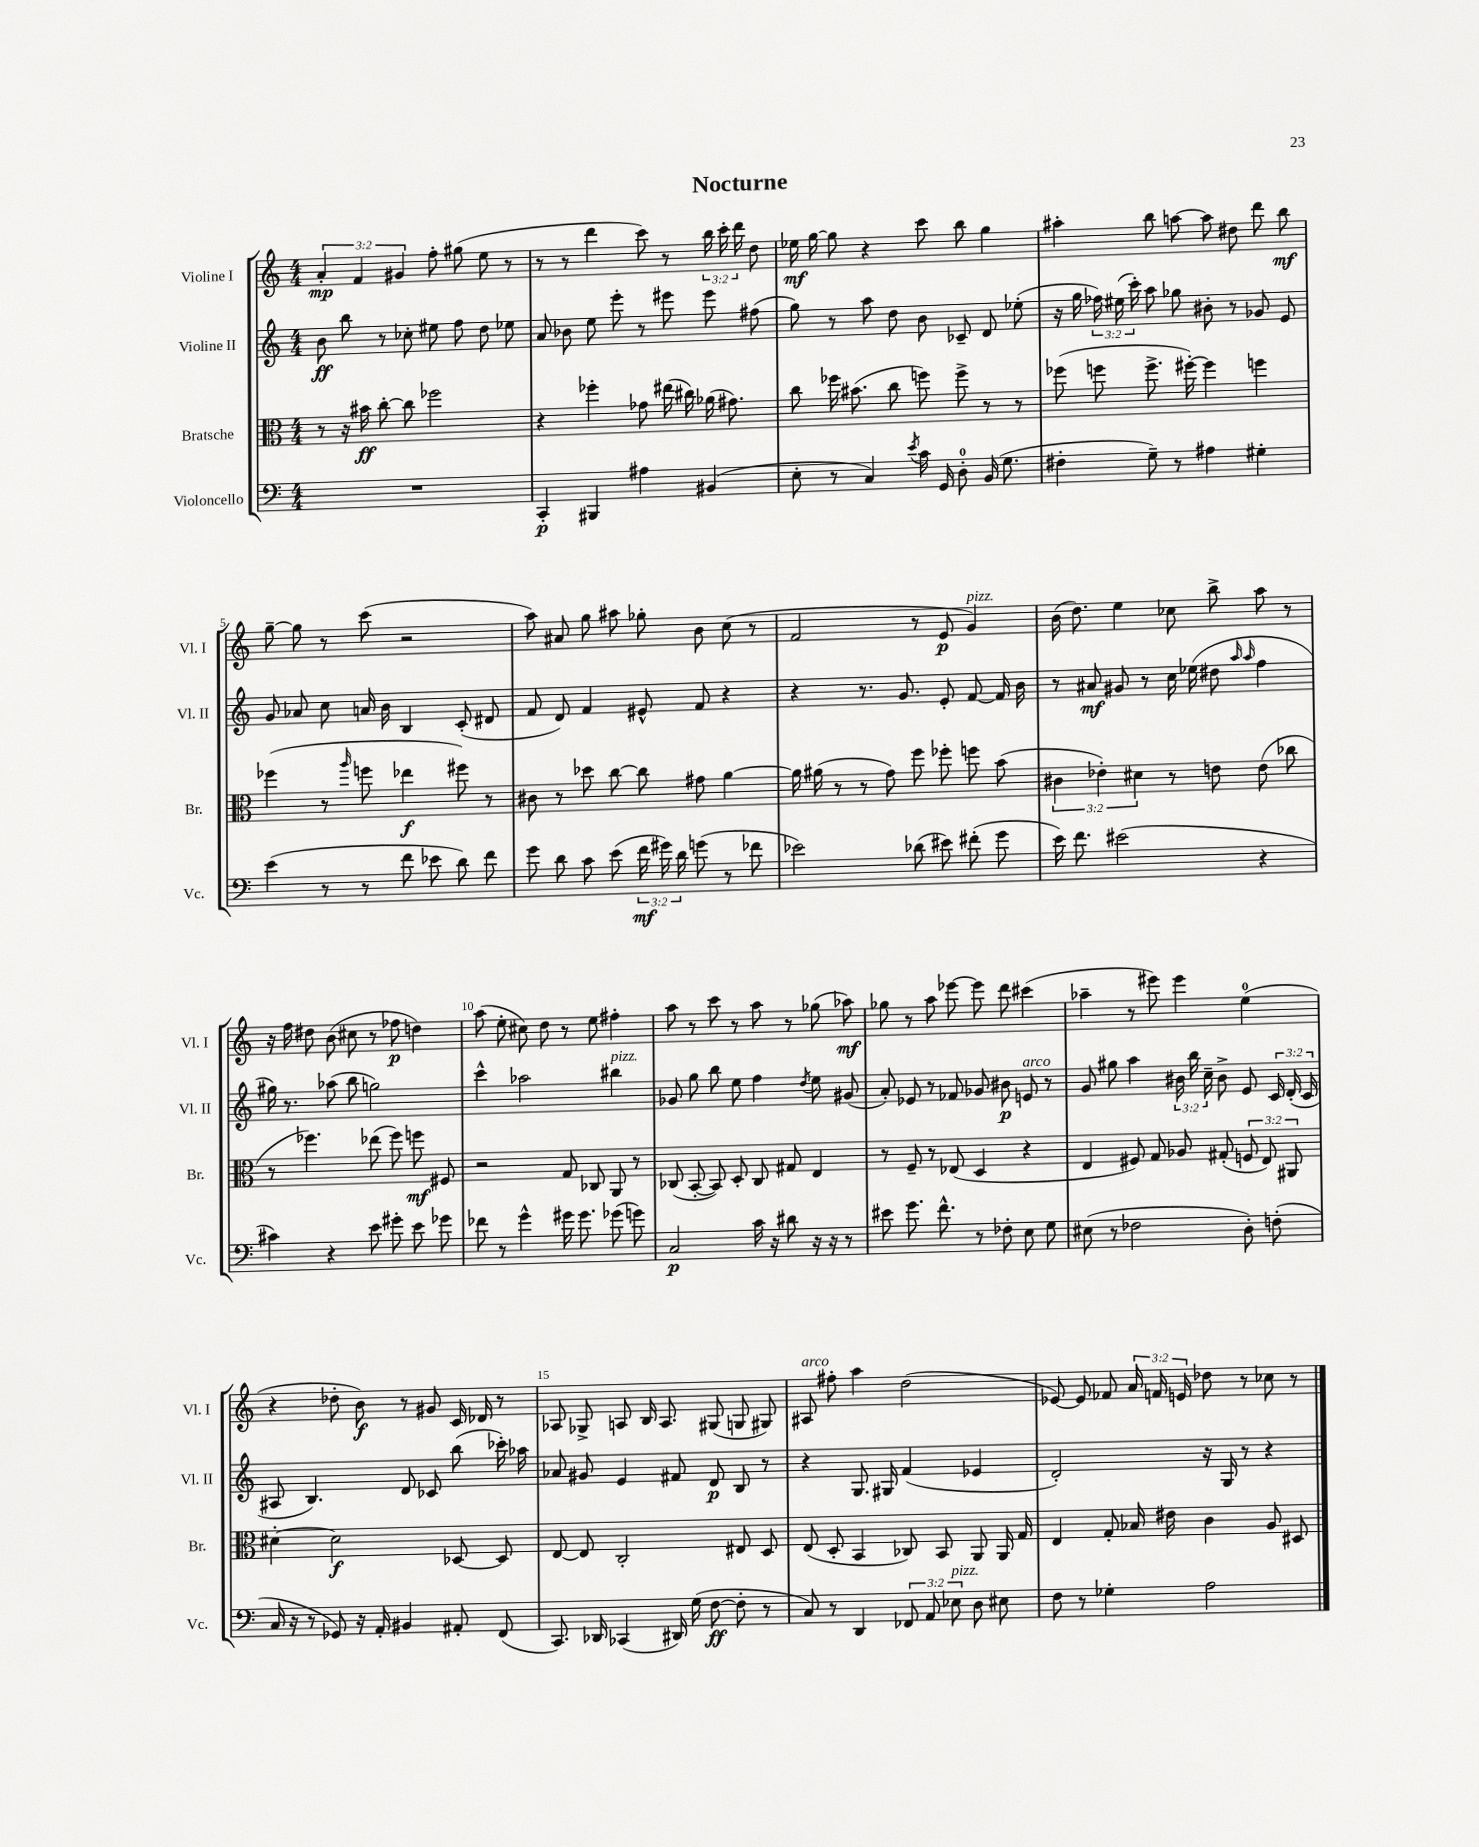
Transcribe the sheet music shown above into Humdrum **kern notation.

**kern	**kern	**kern	**kern
*staff4	*staff3	*staff2	*staff1
*clefF4	*clefC3	*clefG2	*clefG2
*k[]	*k[]	*k[]	*k[]
*M4/4	*M4/4	*M4/4	*M4/4
1r	8r	8b\	6a'/
.	16r	8bb\	.
.	.	.	6f/
.	16b#\	.	.
.	[8cc'\	8r	.
.	.	.	6g#/
.	8cc\]	8cc-'\	.
.	2ff-\	8ee#\	8ff'\
.	.	8ff\	(8gg#\
.	.	8dd\	8ee\
.	.	8ee-\	8r
=	=	=	=
4CC'/	4r	8a/	8r
.	.	8b-\	8r
4BBB#/	4ff-'\	8ee\	4ddd\
.	.	8eee'\	.
4A#\	8g-\	8r	8ccc\)
.	(16ee#\	8eee#\	8r
.	16cc#\)	.	.
(4BB#/	(16a-\	8eee#\	24bb\
.	.	.	24ccc'\
.	8.g#\)	.	.
.	.	.	24ddd\
.	.	(8ff#\	8dd\
=	=	=	=
8E'\	8cc\	8gg\)	16ee-\
.	.	.	[16gg\
8r	16ff-\	8r	8gg\]
.	(8.b#\	.	.
4C/)	.	8aa\	4r
.	8cc\	8dd\	.
8qe/	.	.	.
16c\	8ff\)	8b\	8ccc\
16GG/	.	.	.
8D'\	8ff^\	8c-~/	8bb\
(16BB/	8r	8d/	4gg\
8.G\	.	.	.
.	8r	(8ee-'\	.
=	=	=	=
4F#'\	(8ff-\	16r	4aa#'\
.	.	16gg\	.
.	8ff\	24ff-\)	.
.	.	(24ee#\	.
.	.	24ccc'\)	.
8G~\)	8.ff^\	8aa\	8bb\
8r	.	8gg-\	[8aa\
.	[16ff#'\)	.	.
4A#\	4ff#\]	8b#'\	8aa\]
.	.	8r	8dd#\
4G#'\	4ff\	8g-/	8ddd\
.	.	8e/	8bb\
=	=	=	=
(4e\	(4ff-\	8g/	[8gg~\
.	.	8a-/	8gg\]
8r	8r	8cc\	8r
.	16qqaa/	.	.
8r	8ff\	16a/	(8ccc\
.	.	16b\	.
8f\	4ee-\	4B/	2r
8e-\	.	.	.
8d\)	8ff#\)	(8c'/	.
8f\	8r	8d#/	.
=	=	=	=
8g\	8c#\	8f/	8aa\)
8d\	8r	8d/)	8a#/
8c\	8dd-\	4f/	8gg\
(8e\	[8cc\	.	8aa#\
24f\	8cc\]	8e#^^/	8gg-'\
24g#\)	.	.	.
24d\	.	.	.
(8g\	8g#\	8f/	8b\
8r	[4a\	4r	(8cc\
8f-\	.	.	8r
=	=	=	=
2e-\)	16a\]	4r	2f/
.	(16a#\	.	.
.	8r	.	.
.	8r	8.r	.
.	8g\)	.	.
.	.	8.g/	.
(8d-\	8ff\	.	8r
8e#\)	8ff-'\	8e'/	8e/
(8f#'\	8ff\	[8f/	4g/)
8g\	(8b\	16f/]	.
.	.	16b\	.
=	=	=	=
16e\)	6c#\	8r	(16b\
8.f\	.	.	8.dd\)
.	.	8a#/	.
.	6e-'\)	.	.
(2e#\	.	8g#/	4ee\
.	6d#\	.	.
.	.	8r	.
.	8r	16cc\	8cc-\
.	.	(16ee-\	.
.	8e\	8dd#\	8bb^\
.	.	16qqaa/	.
.	.	16qqaa/	.
4r	(8e\	4ff\	8aa\
.	8cc-\	.	8r
=	=	=	=
4c#\)	8r	16gg#\)	16r
.	.	8.r	16ff\
.	4.ff-\)	.	8dd#\
4r	.	(8aa-\	(8b\
.	.	8bb\	8cc#\
8e\	(8ee-\	2gg\)	8r
8g#'\	8ff-\)	.	8ff-\
8e\	8ff\	.	4dd\)
8g-\	8F#/	.	.
=	=	=	=
8f-\	2r	4ccc^^\	(8aa\
8r	.	.	8ee'\
4g^^\	.	2aa-\	8cc#\)
.	.	.	8dd\
16g#\	8G/	.	8r
8.g#\	.	.	.
.	8C-/	.	8ee\
(8g-\	8AA/	4bb#\	4ff#'\
8g\)	8r	.	.
=	=	=	=
2C/	(8C-/	8g-/	8aa\
.	[8BB'/	8gg\	8r
.	8BB/])	8bb\	8ccc\
.	8D'/	8ee\	8r
16c\	8C-/	4ff\	8aa\
16r	.	.	.
8d#\	8G#/	.	8r
.	.	8qdd/	.
16r	4E/	8ee\	(8gg-\
16r	.	.	.
8r	.	(8g#/	8aa-\)
=	=	=	=
8e#\	8r	8a'/)	8gg-\
8.g\	8F~/	8e-/	8r
.	8r	8r	8aa\
8.f^^\	.	.	.
.	(8E-/	8f-/	[8eee-\
8r	4D/	8g-/	8eee-\]
8F-'\	.	8b#\	8ddd\
8E\	4r	8e/	(4ccc#\
8G\	.	8r	.
=	=	=	=
(8E#\	4E/	8g/	4aa-~\
8r	.	8gg#\	.
2F-\	8F#/)	4aa\	8r
.	8G/	.	8eee#\)
.	8A-/	24b#\	4eee#\
.	.	24bb\	.
.	.	24cc~\	.
.	(8G#'/	8b#^\	.
8D'\)	12F/	8e/	(4ee\
.	12E/)	.	.
(8F'\	.	24c/	.
.	12AA#/	(24d'/	.
.	.	24c/	.
=	=	=	=
16C/	[4d#'\	8A#/	4r
16r	.	.	.
8r	.	4.B/)	.
8GG-/)	2d#\]	.	8dd-'\
16r	.	.	8b\)
16AA'/	.	.	.
4BB#/	.	8d/	8r
.	.	8c-/	8g#/
8AA#'/	[8D-/	(8bb\	16c/
.	.	.	16d-/
(8FF/	8D-/]	16ccc-'\)	8r
.	.	16aa-\	.
=	=	=	=
8.CC/)	[8E/	8a-/	8A-/
.	8E/]	8g#/	8G-^/
16DD-/	.	.	.
(4CC-/	2C'/	4e/	8A/
.	.	.	16B/
.	.	.	8.A/
16DD#/)	.	8f#/	.
(16G\	.	.	.
[8F\	.	8d/	(8G#/
8F'\]	8E#/	8B/	8G/
8r	8D/	8r	8G#/)
=	=	=	=
8C/)	(8E/	4r	8A#/
8r	8D'/	.	8ff#'\
4DD/	4BB/	8.G/	4aa\
.	.	16G#/	.
12FF-/	8C-/)	(4f/	(2dd\
12AA/	.	.	.
.	8BB/	.	.
12E-\	.	.	.
8D\	8AA/	4e-/	.
8E#\	16AA/	.	.
.	16G/	.	.
=	=	=	=
8F\	4E/	2d'/)	[8e-/)
8r	.	.	8e-/]
4G-'\	8G'/	.	8f-/
.	16B-/	.	24a/
.	.	.	24f/
.	16e#\	.	.
.	.	.	24e/
2A\	4c\	16r	8dd-\
.	.	16G/	.
.	.	8r	8r
.	8A/	4r	8cc-\
.	8D#/	.	8r
==	==	==	==
*-	*-	*-	*-
